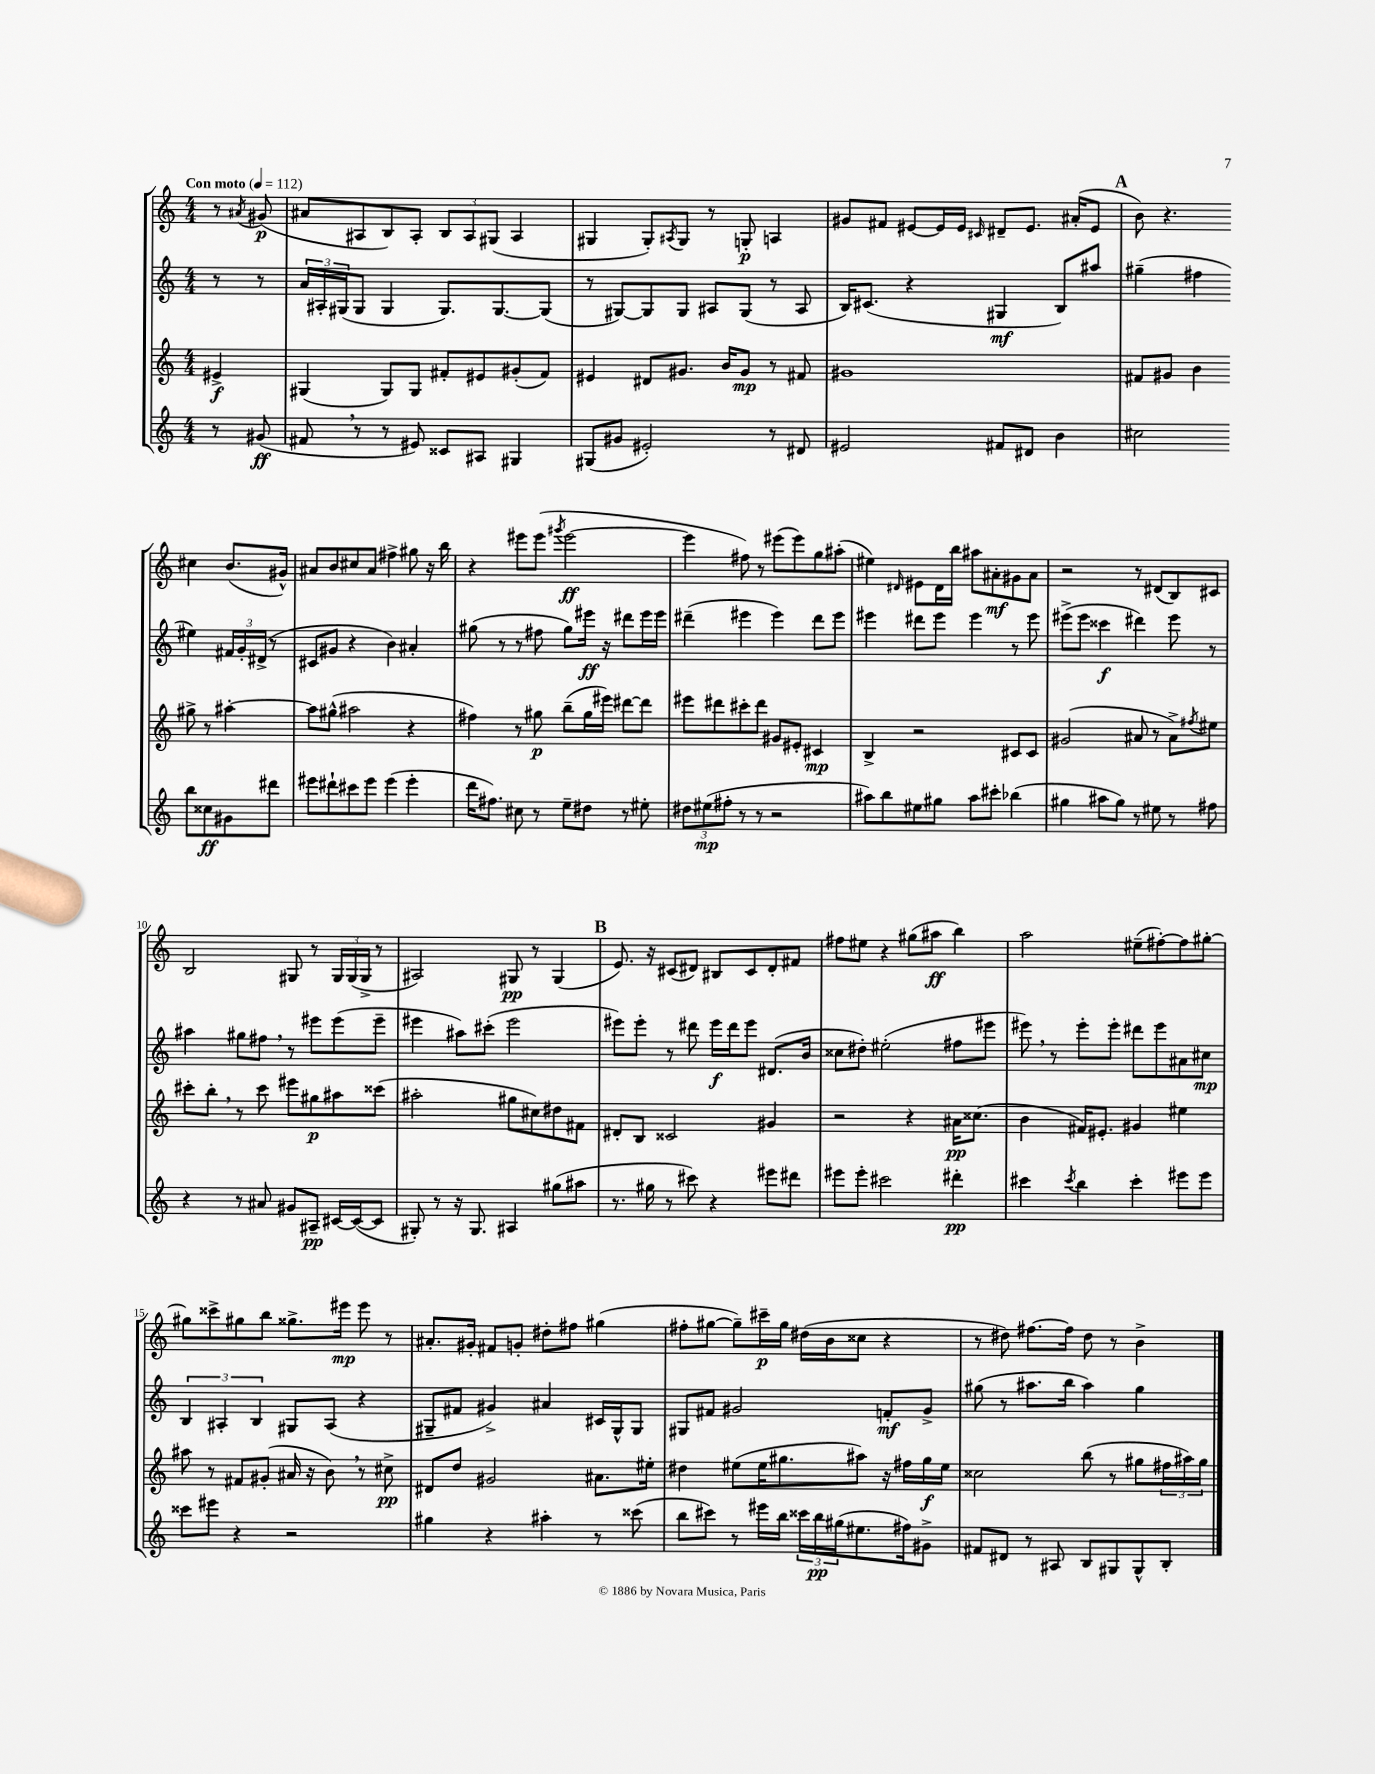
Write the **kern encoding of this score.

**kern	**kern	**kern	**kern
*staff4	*staff3	*staff2	*staff1
*clefG2	*clefG2	*clefG2	*clefG2
*k[]	*k[]	*k[]	*k[]
*M4/4	*M4/4	*M4/4	*M4/4
*MM112	*MM112	*MM112	*MM112
8r	4e#^	8r	8r
.	.	.	8qa#
(8g#	.	8r	(8g#
=	=	=	=
8f#	(4G#	24a	8a#
.	.	24A#'	.
.	.	(24G#	.
8r	.	8G#	8A#
8r	8G#)	4G#	8B)
8e#)	8G#	.	8A#'
8c##	8f#'	8.G#)	12B
.	.	.	12A#
8A#	8e#	.	.
.	.	.	(12G#
.	.	[8.G#	.
4G#	(8g#'	.	4A#
.	8f#)	(8G#]	.
=	=	=	=
(8G#	4e#	8r	4G#
8g#	.	[8G#)	.
2e#')	8d#	8G#]	8G#')
.	.	.	8qA#
.	8.g#	8G#	8G#
.	.	8A#	8r
.	16b	.	.
.	8g#	(8G#	8G'
8r	8r	8r	4A
8d#	8f#	8A#	.
=	=	=	=
2e#	1g#	16B)	8g#
.	.	(8.c#	.
.	.	.	8f#
.	.	4r	[8e#
.	.	.	16e#]
.	.	.	16e#
.	.	.	16qqc#
8f#	.	4G#	8d#~
8d#	.	.	8.e#
4b	.	8B)	.
.	.	.	(16a#'
.	.	8aa#	8e#
=	=	=	=
2cc#	8f#	(4gg#~	8b)
.	8g#	.	4.r
.	4b	4ff#	.
8bb	8gg#^	4ee#)	4cc#
8cc##	8r	.	.
8g#	[4aa#'	24f#	(8.b
.	.	24g'	.
.	.	(24d#^	.
8ddd#	.	8r	.
.	.	.	16g#^^)
=	=	=	=
8eee#	8aa#]	8c#	8a#
8ddd#`	(8gg#^^	8g#	8b
8ccc#	2aa#	4r	8cc#
8eee#	.	.	8a#
(4eee#	.	4b)	4ff#^
4eee#'	4r	4a#'	8gg#
.	.	.	16r
.	.	.	16bb
=	=	=	=
16ddd	4ff#)	(8gg#	4r
8.ff#)	.	.	.
.	.	8r	.
8cc#	8r	8r	8eee#
8r	8gg#	8ff#	(8eee#
.	.	.	8qggg#
8ee~	(8bb~	8gg#)	[2eee#
8dd#	16gg#	16eee#	.
.	16eee#)	16r	.
8r	[8ddd#	8ddd#	.
8ee#'	8ddd#]	16eee#	.
.	.	16eee#	.
=	=	=	=
12dd#	8eee#	(4ddd#~	4eee#]
(12ee#	.	.	.
.	8ddd#	.	.
12ff#'	.	.	.
8r	8ccc#'	4eee#	8ff#)
8r	8ddd#	.	8r
2r	8g#	4eee#)	(8eee#
.	8e#'	.	8eee#)
.	4c#	8ddd#	8gg
.	.	8eee#	(8aa#'
=	=	=	=
8aa#)	4B^	4eee#	4ee#)
8bb	.	.	.
.	.	.	16qqd#
8ee#	2r	8ddd#	8e#
8gg#	.	8eee#	16d#
.	.	.	16bb
8aa#	.	4eee#	8aa#
8ccc#'	.	.	8a#'
(4bb-	8c#	8r	8g#
.	8c#	8eee#	8a#
=	=	=	=
4gg#	(2g#	(8eee#^	2r
.	.	8eee#	.
8aa#	.	4ccc##	.
8gg#)	.	.	.
8r	8a#	4ddd#)	8r
8ee#	8r	.	(8d#
8r	8a#^)	8eee#	8B)
.	8qff#	.	.
8ff#	8ee#	8r	8c#
=	=	=	=
4r	8ccc#'	4aa#	2B
.	8bb'	.	.
8r	8r	8gg#	.
8a#	8ccc#	8ff#	.
8g#	8eee#	8r	8G#
8A#~	8gg#	8eee#	8r
[16c#	8aa#	(8eee#	24G#
.	.	.	(24G#
(16c#_	.	.	.
.	.	.	24G#^
8c#]	(8ccc##	8eee#~	8r
=	=	=	=
8G#')	2aa#'	4eee#	2A#)
8r	.	.	.
16r	.	8aa#)	.
8.G#	.	.	.
.	.	(8ccc#'	.
4A#	8gg#	2eee#	8G#
.	8cc#)	.	8r
(8gg#	8dd#	.	(4G#
8aa#	8f#	.	.
=	=	=	=
8.r	8d#'	8eee#)	8.e)
.	8B	8eee#'	.
16gg#	.	.	16r
8r	2c##	8r	(8c#
8ccc#)	.	8ddd#	8d#)
4r	.	16eee#	8B#
.	.	16ddd#	.
.	.	8eee#	8c#
8eee#	4g#	(8.d#	8d#'
8ddd#	.	.	8f#
.	.	16b	.
=	=	=	=
8eee#	2r	8cc##	8ff#
8eee#'	.	8dd#')	8ee#
2ccc#	.	(2ee#'	4r
.	4r	.	(8gg#
.	.	.	8aa#
4ddd#'	16a#	8ff#	4bb)
.	(8.cc##	.	.
.	.	8eee#	.
=	=	=	=
4ccc#	4b	8eee#)	2aa
.	.	8r	.
8qccc#	.	.	.
4bb	16f#)	8eee#'	.
.	8.e#'	.	.
.	.	8eee#'	.
4ccc#'	4g#	8ddd#	(8ee#~
.	.	8eee#	[8ff#')
8eee#	4ee#	8a#	8ff#]
8eee#	.	8cc#	[8gg#'
=	=	=	=
8ccc##	8aa#	6B	8gg#]
8eee#	8r	.	8ccc##^
.	.	6A#'	.
4r	8f#	.	8gg#
.	.	6B	.
.	(8g#'	.	8bb
2r	16a#	8G#	8.gg##^
.	16r	.	.
.	8b)	(8A#	.
.	.	.	16eee#
.	8r	4r	8eee#
.	8cc#^	.	8r
=	=	=	=
4gg#	8d#	8G#~	8.a#'
.	8dd	8f#	.
.	.	.	16g#'
4r	2g#	4g#^)	8f#
.	.	.	8g'
4aa#'	.	4a#	8dd#'
.	.	.	8ff#
8r	8.a#	16c#	(4gg#
.	.	16G#^^	.
(8ccc##	.	8G#	.
.	16ee#'	.	.
=	=	=	=
8bb	4dd#	8G#	8ff#'
8ccc#)	.	8f#	[8gg#
8r	(8ee#	2g#	8gg#~])
16eee#	16ee#	.	16ccc#~
16bb	8.gg#	.	16gg#
24ccc##	.	.	(16dd#
24bb	.	.	.
.	.	.	16b
(24gg#	.	.	.
8.ee#	8aa#)	.	8cc##
.	16r	8f'	4r
16ff#)	16ff#	.	.
8g#^	16gg#	8g#^	.
.	16ee#	.	.
=	=	=	=
8f#	2cc##	(8gg#	8r
8d#	.	8r	8dd#)
8r	.	8.aa#	[8.ff#
8A#	.	.	.
.	.	16bb	16ff#]
8B	(8bb	4aa#)	8dd#
8G#	8r	.	8r
8G#^^	8gg#	4gg#	4b^
8B'	24ff#	.	.
.	24aa#)	.	.
.	24gg#	.	.
==	==	==	==
*-	*-	*-	*-
